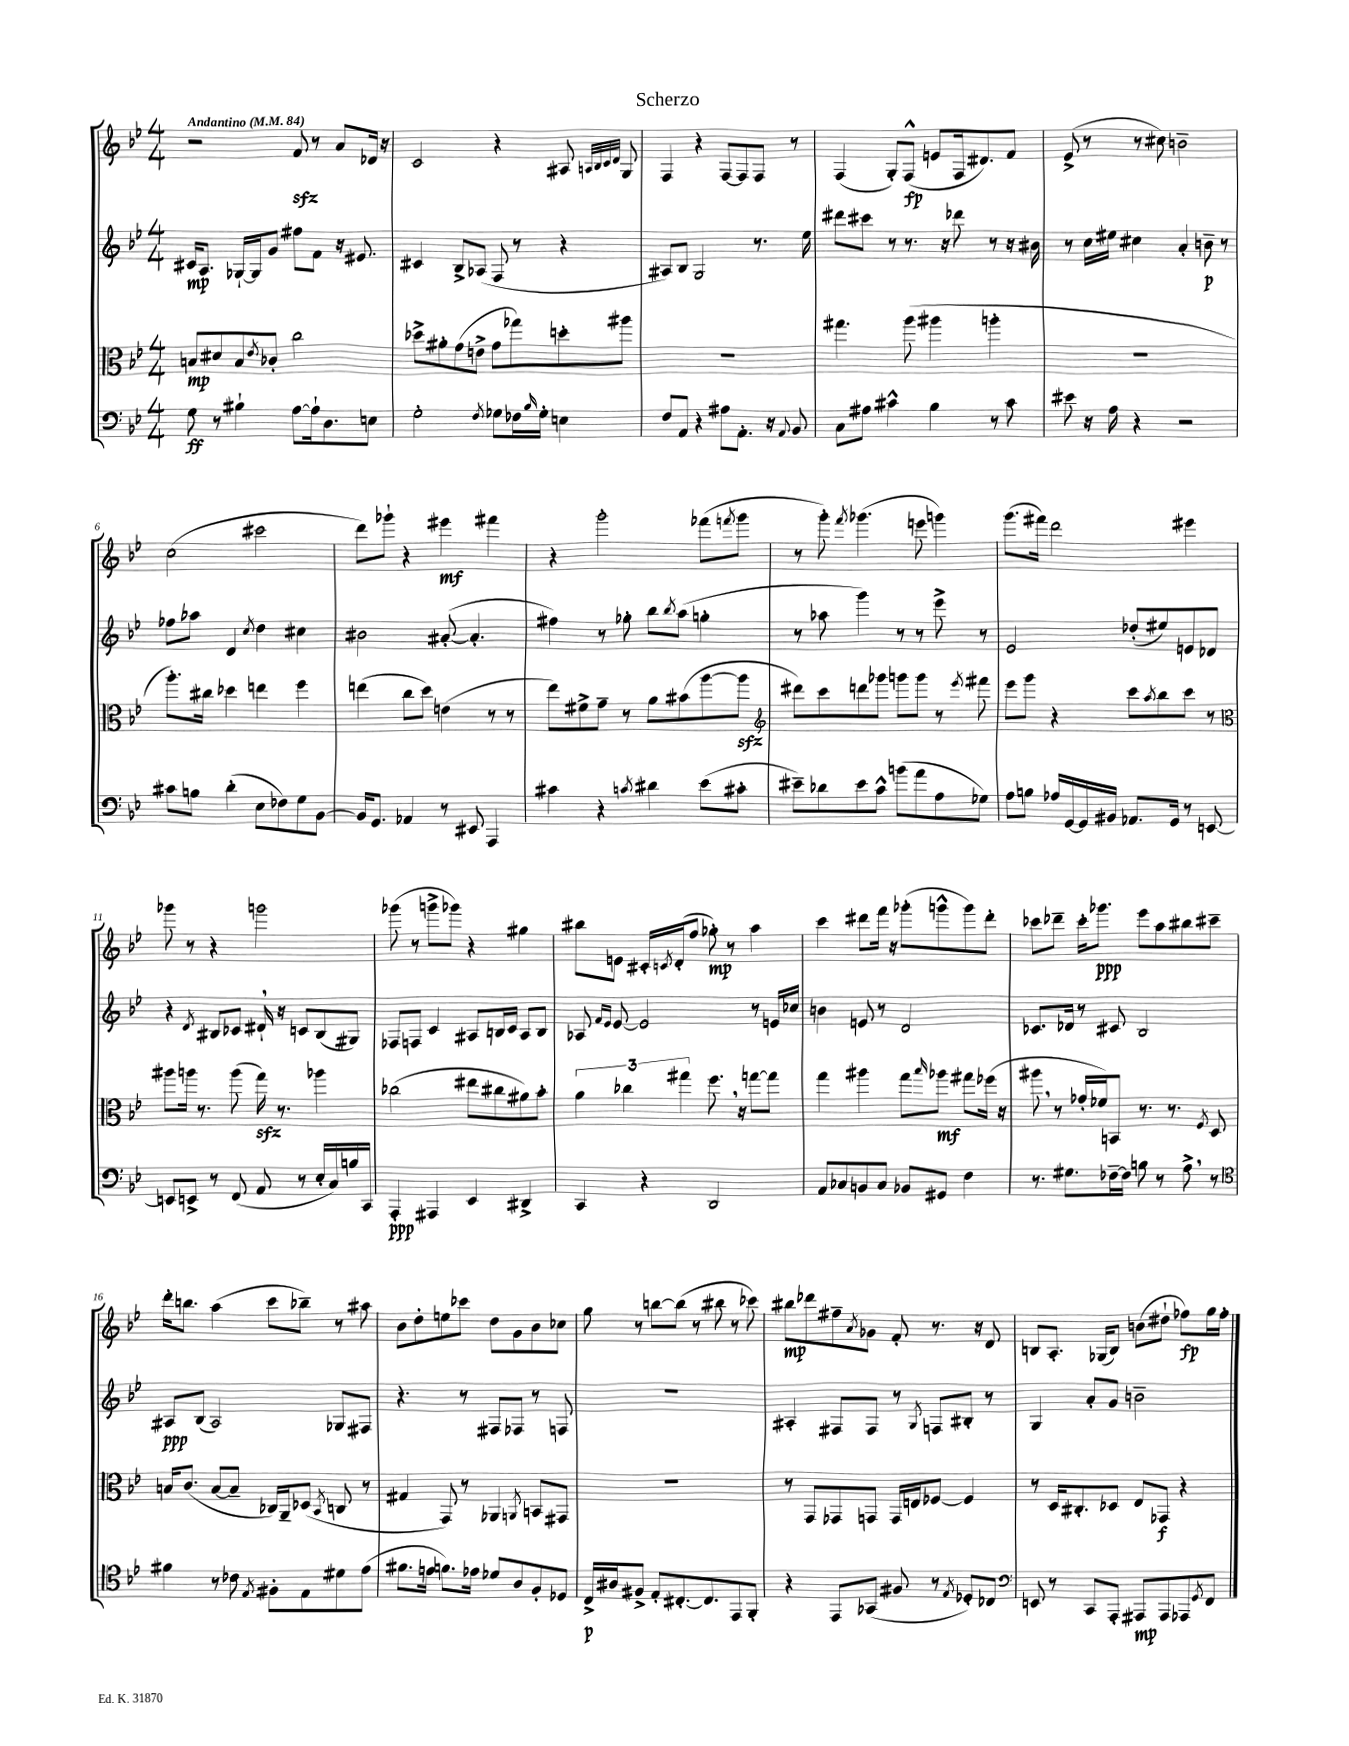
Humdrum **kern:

**kern	**kern	**kern	**kern
*staff4	*staff3	*staff2	*staff1
*clefF4	*clefC3	*clefG2	*clefG2
*k[b-e-]	*k[b-e-]	*k[b-e-]	*k[b-e-]
*M4/4	*M4/4	*M4/4	*M4/4
*MM84	*MM84	*MM84	*MM84
8G	8B	16c#	2r
.	.	8.A	.
8r	8d#	.	.
4B#`	8B	[16G-`	.
.	.	16G-]	.
.	8qe-	.	.
.	8c-'	8g	.
[8A	2cc	8ff#	8f
16A`]	.	8f	8r
8.D	.	.	.
.	.	16r	8a
.	.	8.e#	.
8E	.	.	16d-
.	.	.	16r
=	=	=	=
2G'	8dd-^	4c#	2c
.	8a#'	.	.
.	(8g	8B-^	.
.	8e^	(8A-	.
8qF	.	.	.
8G-	8g	8F	4r
16F-	8gg-)	8r	.
16qqB-	.	.	.
16G-'	.	.	.
4E	8dd'	4r	8A#
.	.	.	32qqA
.	.	.	32qqB-
.	.	.	32qqc
.	.	.	32qqd
.	8aa#	.	8G
=	=	=	=
8F	1r	8A#)	4F
8AA	.	8B-	.
4r	.	2G	4r
8A#	.	.	[8F
8.AA'	.	.	8F]
.	.	8.r	8F
16r	.	.	.
8qqAA	.	.	.
8BB-	.	.	8r
.	.	16ee-	.
=	=	=	=
8C	4.gg#	8ddd#	(4F
8A#	.	8ccc#	.
4c#^^	.	8r	8G')
.	(8aa	8.r	(8F^^
4B-	4aa#	.	8e
.	.	16r	.
.	.	8ddd-	16F
.	.	.	8.d#)
8r	4aa'	8r	.
8c#	.	16r	8f
.	.	16b#	.
=	=	=	=
8e#	1r	8r	(8e-^
16r	.	16cc	8r
16A	.	16ee#	.
4r	.	4cc#	8r
.	.	.	8cc#)
2r	.	4a'	2b~
.	.	8b~	.
.	.	8r	.
=	=	=	=
8c#	8.aa')	8ff-	(2cc
8B	.	8aa-	.
.	16cc#	.	.
(4d'	4dd-	4d	.
.	.	8qcc	.
8E-	4ee	4dd	2ccc#
8F-)	.	.	.
8G	4ff	4cc#	.
[8BB-	.	.	.
=	=	=	=
16BB-]	(4ee	2b#	8ddd)
8.GG	.	.	.
.	.	.	8ggg-`
4AA-	8cc	.	4r
.	8dd)	.	.
8r	(4e	([8a#'	4eee#
8EE#	.	4.a#']	.
4AAA	8r	.	4fff#
.	8r	.	.
=	=	=	=
4c#	8ee-)	4ff#)	4r
.	8f#^	.	.
4r	8g~	8r	2ggg'
.	8r	8gg-'	.
8qc	.	.	.
4d#	8a	8bb-	.
.	.	8qbb-	.
.	(8b#	(8aa	.
(8e-	[8aa	4gg'	(8fff-
.	.	.	8qfff
8c#'	8aa]	.	8ggg
=	=	=	=
*	*clefG2	*	*
8e#~)	8ddd#)	8r	8r
8d-	8ccc	8aa-	8ggg')
.	.	.	8qfff
8e#	8ddd	4ggg)	(4.ggg-
8c^^	8ggg-	.	.
(8b	8ggg	8r	.
8a	8ggg	8r	8eee
8A	8r	8eee-^	4ggg)
.	8qeee-	.	.
8G-)	8fff#	8r	.
=	=	=	=
8A	8eee-	2e-	(8.ggg
8B	8ggg	.	.
.	.	.	16fff#)
16A-	4r	.	2ddd
[16GG	.	.	.
16GG]	.	.	.
16BB#	.	.	.
8.AA-	8ccc	(8dd-'	.
.	8qaa	.	.
.	8bb-	8ee#)	.
16GG	.	.	.
8r	8ccc	8e	4eee#
[8EE	8r	8d-	.
=	=	=	=
*	*clefC3	*	*
8EE]	8aa#	4r	8ggg-
8EE^	16aa	.	8r
.	8.r	.	.
.	.	8qd	.
8r	.	8B#	4r
(8FF	(8aa	8c-	.
8AA	16gg)	16d#`	2ggg
.	8.r	16r	.
8r	.	8c	.
16E-'	4aa-	(8B#	.
16C)	.	.	.
16B	.	8G#)	.
16CC	.	.	.
=	=	=	=
4AAA'	(2cc-	8F-	(8ggg-
.	.	8F	8r
4AAA#	.	4c	8ggg^
.	.	.	8ggg-)
4EE-	8ee#	8A#	4r
.	8cc#	16B	.
.	.	16c	.
4DD#^	8a#)	8A#	4gg#
.	8b-'	8B	.
=	=	=	=
4CC	6a	8A-	8bb#
.	.	16qqf	.
.	.	16qqe-	.
.	.	[8e-	8e
.	6cc-	.	.
4r	.	2e-]	16c#'
.	.	.	8qc
.	.	.	(16d'
.	6gg#	.	.
.	.	.	8ff
2DD	8.ff	.	8gg-')
.	.	.	8r
.	16r	.	.
.	[8gg	8r	4aa
.	8gg]	16e	.
.	.	16cc-	.
=	=	=	=
8AA	4gg	4b	4ccc
8C-	.	.	.
8BB	4aa#	8e	8ddd#
8C-	.	8r	16fff
.	.	.	16r
8BB-	8gg	2d	(8ggg-'
.	16qqbb-	.	.
8GG#	8aa-	.	8ggg^^
4F	8gg#	.	8ggg)
.	(16ff-	.	8ddd#'
.	16r	.	.
=	=	=	=
8.r	8aa#	8.c-	8ccc-
.	8r	.	8ddd-~
8.G#	.	16d-	.
.	16g-'	8r	16ccc-'
.	16f-)	.	8.ggg-
[16F-~	8BB	8c#	.
16F-]	.	.	.
8B	8.r	2B-	8eee-
8r	.	.	8aa
.	8.r	.	.
8A^	.	.	8bb#
.	8qF	.	.
8r	8D	.	8ccc#~
=	=	=	=
*clefC4	*	*	*
4f#	16B	8A#	16ddd'
.	(8.c	.	8.bb
.	.	(8B-	.
8r	[8B	2A#)	(4aa
8c-	8B~]	.	.
8qE-	.	.	.
8F#'	16C-)	.	8ccc
.	16AA~	.	.
8E-	(8D-	.	8bb-~)
.	8qBB-	.	.
8d#	8C	8G-	8r
(8e-	8r	8F#	8aa#
=	=	=	=
8.f#	4G#	4.r	8b-
.	.	.	8dd'
16e	.	.	.
8.f)	8GG)	.	8ee
.	8r	8r	8ccc-
16e-	.	.	.
8d-	4AA-	8F#	8dd
8A	.	8F-	8g
.	8qAA	.	.
8F'	8BB	8r	8b-
8D-	8GG#	8F	8cc-
=	=	=	=
16C^	1r	1r	8gg
16A#	.	.	.
8F#^	.	.	8r
8E-'	.	.	[8bb
[8.C#'	.	.	(8bb]
.	.	.	8r
8.C#]	.	.	.
.	.	.	8bb#
8EE-	.	.	8r
8FF'	.	.	8ccc-)
=	=	=	=
4r	8r	4A#'	8bb#
.	8GG	.	8ddd-
8EE-	8GG-	8F#	8ff#~
.	.	.	8qa
(8GG-	8GG	8F#	8g-
8F#	16GG	8r	8f'
.	16E	.	.
.	.	8qG	.
8r	[8F-	8F	8.r
8qE-	.	.	.
8D-')	4F-]	8B#'	.
.	.	.	16r
8C-	.	8r	8d
=	=	=	=
*clefF4	*	*	*
8EE	8r	4G	8B
8r	16D	.	8.A'
.	8.C#'	.	.
8CC	.	8a'	.
.	.	.	(16G-
8AAA'	8D-	8g	8B)
8AAA#	8E-	2b~	(8b
8AAA#	8GG-	.	8dd#`
8AAA-	4r	.	8ff-)
8qGG	.	.	.
8FF	.	.	16gg
.	.	.	16ff-'
==	==	==	==
*-	*-	*-	*-
